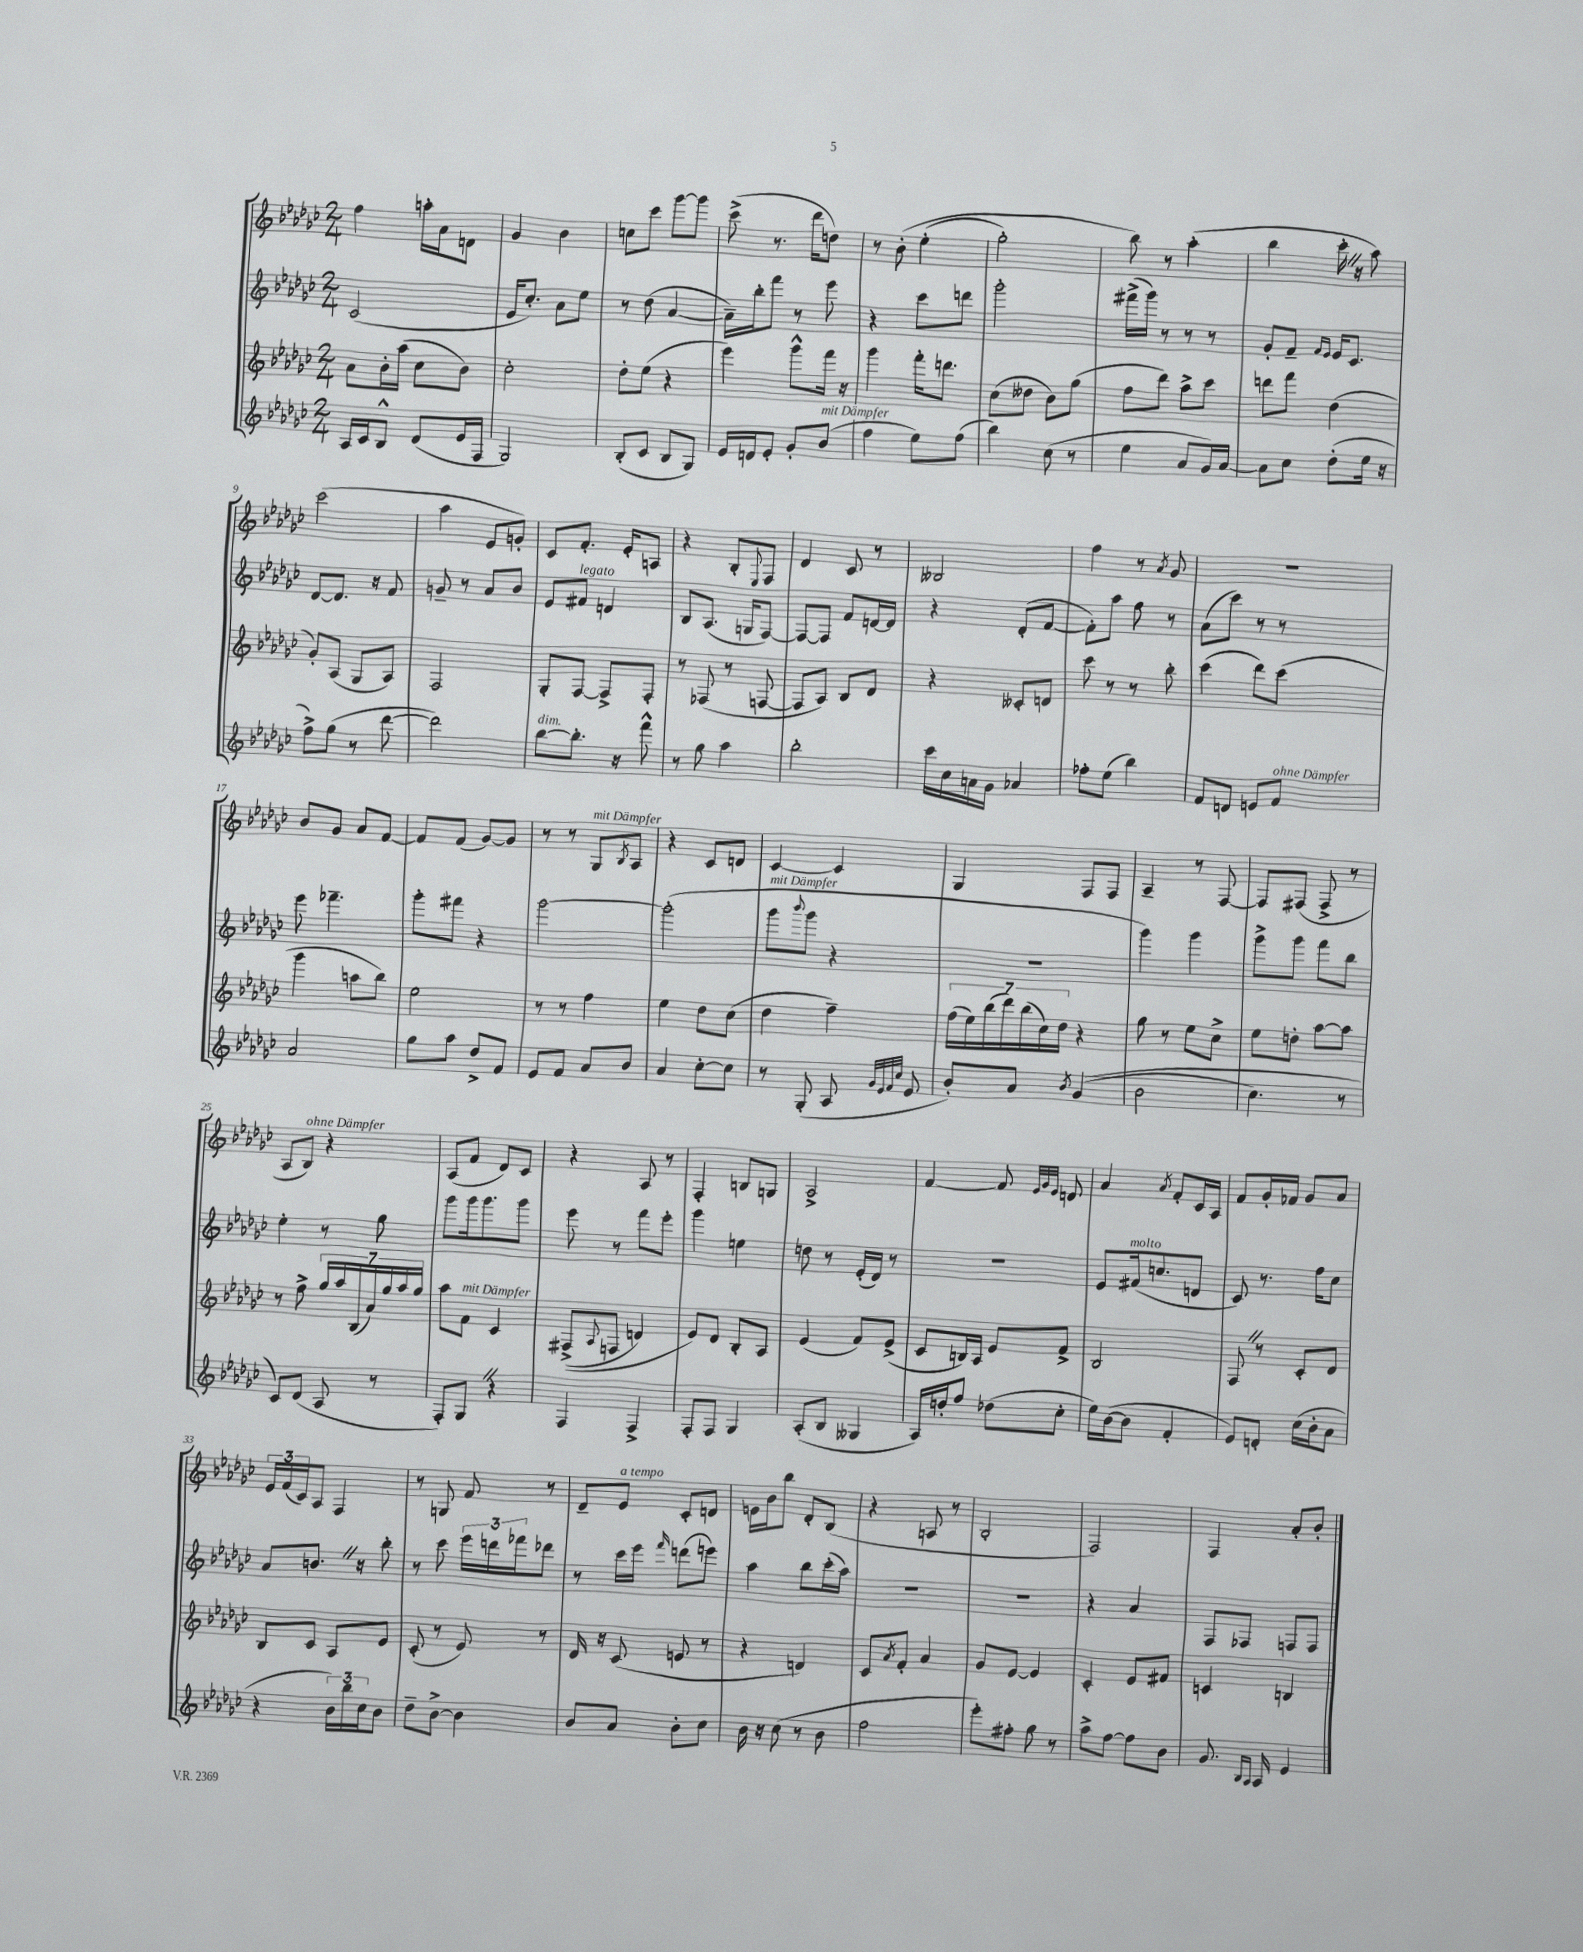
<<
\new StaffGroup <<
\new Staff = "s0" {
    \clef treble \key ges \major \numericTimeSignature \time 2/4
    f''4 a''16-. aes'16 d'8 |
    ges'4 bes'4 |
    c''8 ces'''8 ges'''8~ ges'''8 |
    ces'''8->( r8. des'''16 d''8) |
    r8 bes'8-.\( ees''4-.( |
    ges''2-.) |
    bes''8\) r8 aes''4-.( |
    bes''4 ces'''16-. \once \override BreathingSign.text = \markup { \musicglyph "scripts.caesura.straight" } \breathe r16 aes''8) |
    ces'''2( |
    aes''4 ees'8 g'8-.) |
    ces'8 f'8.-. ees'16-. a8 |
    r4 bes8-. \appoggiatura { ees8 } f8 |
    des'4 ces'8 r8 |
    beses2 |
    f''4 r8 \acciaccatura { aes'8 } ges'8 |
    r2 |
    bes'8 ges'8 aes'8 f'8~ |
    f'8 f'8( ges'8~) ges'8 |
    r8 r8 ges8^\markup { \italic "mit Dämpfer" } \acciaccatura { bes8 } aes8 |
    r4 ces'8 d'8 |
    ces'4~ ces'4 |
    ges4 f8 f8 |
    aes4-- r8 f8~ |
    f8 fis8( fis8-> r8 |
    aes8 bes8^\markup { \italic "ohne Dämpfer" }) r4 |
    aes8( f'8 des'8) ces'8 |
    r4 aes8 r8 |
    f4-. b8 g8 |
    aes2-> |
    f'4~ f'8 \grace { ees'32 ges'32 ees'32 } d'8 |
    aes'4 \acciaccatura { aes'8 } f'8-. ces'16 aes16 |
    f'8 ges'16-. fes'16 ges'8 aes'8 |
    \tuplet 3/2 { ees'16 f'16( ces'16) } aes8 f4 |
    r8 g8 f'8 r8 |
    des'8-- ees'8^\markup { \italic "a tempo" } ces'8-. d'8 |
    e'16 bes'16 bes''8 des'8-. bes8( |
    r4 a8 r8 |
    bes2-. |
    f2) |
    f4 aes'8-. bes'8-. \bar "|." |
}
\new Staff = "s1" {
    \clef treble \key ges \major \numericTimeSignature \time 2/4
    ces'2( |
    ees'16 ces''8.-.) aes'8 ees''8 |
    r8 des''8( aes'4~ |
    aes'16--) bes''16-. f'''8 r8 ees'''8 |
    r4 ces'''8 d'''8 |
    ges'''2-. |
    fis'''16->( ges'''16) r8 r8 r8 |
    ges'8-. f'8-- \grace { f'16 ees'16 } ees'16 ces'8. |
    des'8~ des'8. r16 f'8 |
    g'8-- r8 aes'8 bes'8 |
    ees'8 fis'8^\markup { \italic "legato" } d'4 |
    bes8 aes8.( g16 f8~) |
    f8~ f8 f'8 d'16~ d'16 |
    r4 des'8-.( f'8~ |
    f'8-.) aes''8 f''8 r8 |
    aes'8( ces'''8) r8 r8 |
    ees'''8 fes'''4.-- |
    ges'''8-. fis'''8 r4 |
    ges'''2~ |
    ges'''2-.( |
    ges'''8^\markup { \italic "mit Dämpfer" } \appoggiatura { bes'''8 } ges'''8 r4 |
    R2 |
    ges'''4) ges'''4 |
    ges'''8-> ges'''8 f'''8 bes''8 |
    ees''4-. r8 ges''8 |
    ges'''8 ges'''16 ges'''8. ges'''8 |
    ees'''8 r8 f'''8 ees'''8-. |
    ges'''4 e''4 |
    d''8 r8 ees'16-.( des'16) r8 |
    r2 |
    ees'8 fis'16^\markup { \italic "molto" }( c''8. d'8 |
    ces'8) r8. f''16 ces''8 |
    aes'8 b'8. \once \override BreathingSign.text = \markup { \musicglyph "scripts.caesura.straight" } \breathe r16 bes''8-. |
    r8 ces'''8 \tuplet 3/2 { ees'''16 d'''16 fes'''16 } des'''8 |
    r8 ces'''16 ees'''16 \grace { f'''16 } d'''8( e'''8) |
    aes''4 bes''8 ces'''16-.( aes''16) |
    R2 |
    R2 |
    r4 aes'4 |
    f8 fes8 f8 f8 \bar "|." |
}
\new Staff = "s2" {
    \clef treble \key ges \major \numericTimeSignature \time 2/4
    aes'8 bes'16-. aes''16( ces''8 bes'8) |
    ces''2-. |
    des''8-. ees''8( r4 |
    ees'''4) ges'''8-^ f'''16 r16 |
    ges'''4 f'''16-. d'''8. |
    ces''8( deses''8 bes'8) ges''8( |
    f''8 des'''8) aes''8-> ces'''8 |
    d'''8 f'''8 des''4( |
    ges'8-.) aes8( ges8 aes8) |
    f2 |
    ges8-. f8~ f8-> f8-. |
    r8 fes8( r8 f8~ |
    f8 aes8) bes8 des'8 |
    r4 ceses'8-. d'8 |
    ces'''8 r8 r8 bes''8-. |
    ces'''4( des'''8) ces'''8( |
    ges'''4 a''8 bes''8) |
    ees''2 |
    r8 r8 f''4 |
    ees''4 des''8 ces''8( |
    des''4 f''4--) |
    \tuplet 7/4 { f''16( ees''16) bes''16( des'''16) bes''16( ces''16) des''16 } r4 |
    ges''8 r8 ees''8 ces''8-> |
    ees''8 d''8-. aes''8~ aes''8 |
    r8 f''8-> \tuplet 7/4 { ges''16 aes''16 bes16( aes'16) ges''16 aes''16 ges''16 } |
    aes''8 f'8^\markup { \italic "mit Dämpfer" } ces'4 |
    fis8->(\( \appoggiatura { aes8 } f8 d'4) |
    ees'8\) des'8 bes8-. aes8 |
    ees'4( f'8) ees'8->( |
    ces'8 b16) aes16 ees'8 f'8-> |
    bes2 |
    f8 \once \override BreathingSign.text = \markup { \musicglyph "scripts.caesura.straight" } \breathe r8 ces'8-. des'8 |
    bes8 ces'8 aes8 ees'8 |
    ces'8-.( r8 ees'8) r8 |
    des'16 r16 ces'8( e'8 r8 |
    r4 d'4) |
    ces'8 \acciaccatura { aes'8 } f'8-. aes'4 |
    ges'8 ees'8~ ees'4 |
    ces'4-. ees'8 fis'8 |
    c'4 b4 \bar "|." |
}
\new Staff = "s3" {
    \clef treble \key ges \major \numericTimeSignature \time 2/4
    aes16 ces'16 bes8-^ des'8( ees'16 f16 |
    ges2) |
    bes8-.( ces'8 bes8 ges8) |
    ees'16 d'16 ees'8-. ges'8-. bes'8^\markup { \italic "mit Dämpfer" }( |
    f''4 ees''8) f''8( |
    bes''4) ces''8( r8 |
    ees''4 aes'8 ges'16) aes'16~ |
    aes'8 ces''8 des''8-.( ees''16 r16 |
    f''8->) ges''8( r8 des'''8~ |
    des'''2) |
    bes''8~^\markup { \italic "dim." } bes''8.-. r16 f'''8-^ |
    r8 ges''8 aes''4 |
    bes''2-. |
    ces'''16 ces''16 a'16 ges'16 aes'4 |
    fes''8-. ees''8( bes''4) |
    f'8 d'8 e'8 f'8^\markup { \italic "ohne Dämpfer" } |
    aes'2 |
    ges''8 aes''8 des''8-> f'8 |
    ees'8 f'8 aes'8 bes'8 |
    aes'4 ces''8~-. ces''8 |
    r8 ges8-.( aes8 \grace { ges'32 ees'32 f'32 ces''32 } ees'8 |
    bes'8-.) aes'8 \acciaccatura { bes'8 } ges'4(\( |
    bes'2 |
    ces''4.) r8 |
    ces'8\) des'8( aes8 r8 |
    f8-.) ges8 \once \override BreathingSign.text = \markup { \musicglyph "scripts.caesura.straight" } \breathe r4 |
    f4 f4-> |
    f8-. f8 ges4 |
    aes8-.( bes8 geses4 |
    aes16) d''16-. f''8 des''8( ces''8-. |
    ees''16) bes'16~( bes'8 f'4-. |
    ees'8) d'8-. ces''16( bes'16-. aes'8 |
    r4 \tuplet 3/2 { bes'16) bes''16 ces''16 } bes'8 |
    des''8-- bes'8~-> bes'4 |
    bes'8 aes'8 bes'8-. ces''8 |
    bes'16 r16 ces''8( r8 bes'8 |
    f''2 |
    ees'''8-.) fis''8-. ges''8 r8 |
    aes''8-> f''8~ f''8 bes'8 |
    ges'8. \grace { bes16 aes16 } aes16 ees'4 \bar "|." |
}
>>
>>
